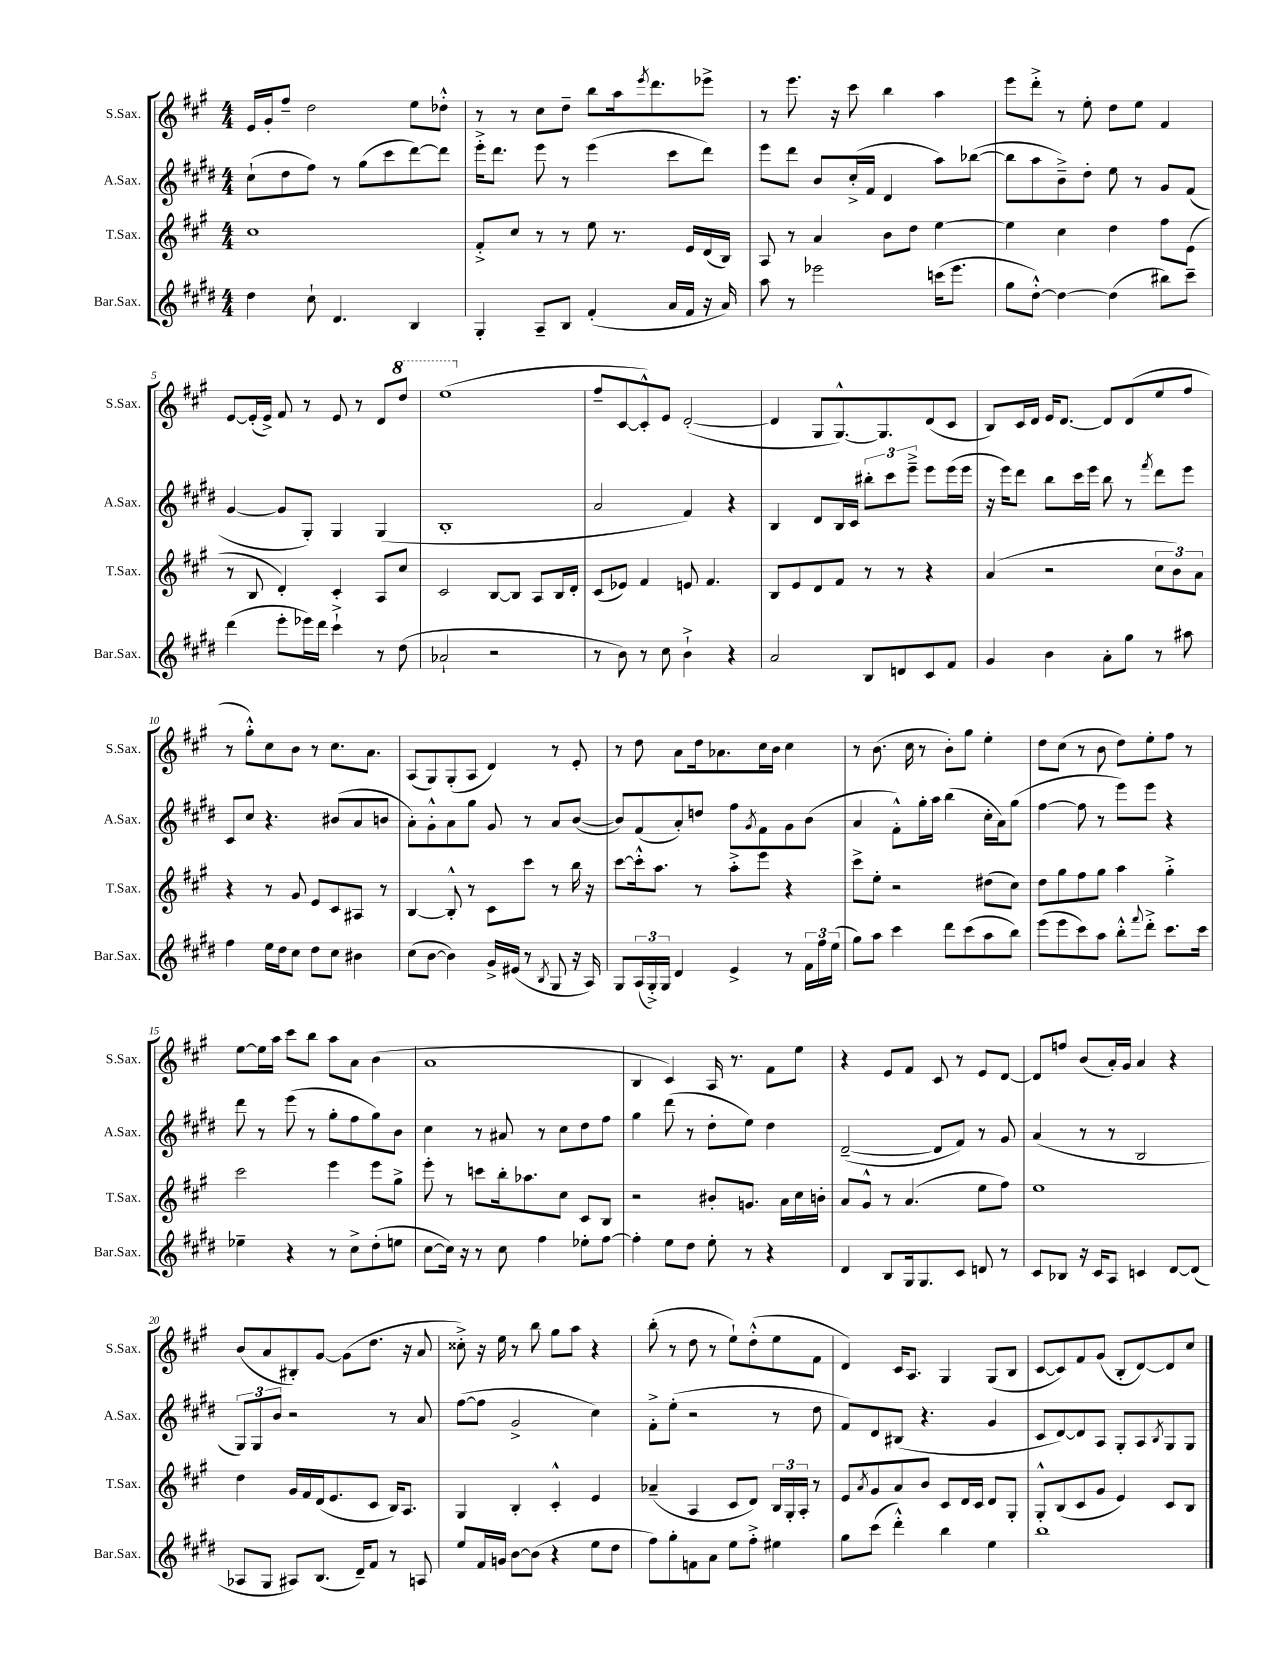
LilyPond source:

<<
\new StaffGroup <<
\new Staff = "s0" \with { instrumentName = "S.Sax." shortInstrumentName = "S.Sax." } {
    \clef treble \key a \major \numericTimeSignature \time 4/4
    e'16 gis'16-. fis''8-- d''2 e''8 des''8-.-^ |
    r8 r8 cis''8 d''8-- b''8 a''16 \acciaccatura { e'''8 } d'''8. ees'''8-> |
    r8 e'''8. r16 cis'''8 b''4 a''4 |
    e'''8 d'''8-.-> r8 e''8-. d''8 e''8 fis'4 |
    e'8~ e'16-.( e'16->) fis'8 r8 e'8 r8 d'8 \ottava #1 d'''8 |
    e'''1( \ottava #0 |
    fis''8-- cis'8~ cis'8-.-^) e'8 d'2~-.( |
    d'4 gis8 gis8.~-^) gis8. d'8( cis'8 |
    b8) cis'16 d'16 e'16 d'8.~ d'8 d'8( e''8 fis''8 |
    r8 gis''8-.-^) cis''8 b'8 r8 cis''8. a'8. |
    a8( gis8) gis8-.( a8 d'4) r8 e'8-. |
    r8 d''8 a'8 d''16 aes'8. cis''16 b'16 cis''4 |
    r8 b'8.( cis''16 r8 b'8-.) gis''8 e''4-. |
    d''8 cis''8( r8 b'8 d''8) e''8-. fis''8 r8 |
    e''8~ e''16 a''16 cis'''8 b''8 a''8 a'8 b'4( |
    a'1 |
    b4 cis'4) a16 r8. fis'8 e''8 |
    r4 e'8 fis'8 cis'8 r8 e'8 d'8~ |
    d'8 f''8 b'8( a'16-.) gis'16 a'4 r4 |
    b'8( a'8 bis8-.) gis'8~ gis'8( d''8. r16 a'8 |
    cisis''8-.->) r16 e''16 r8 b''8 gis''8 a''8 r4 |
    b''8-.( r8 d''8 r8 e''8-!) d''8-.-^( e''8 fis'8 |
    d'4) cis'16 a8. gis4 gis8( b8 |
    cis'8~ cis'8) fis'8 gis'8( b8-. d'8~) d'8 cis''8 \bar "|." |
}
\new Staff = "s1" \with { instrumentName = "A.Sax." shortInstrumentName = "A.Sax." } {
    \clef treble \key e \major \numericTimeSignature \time 4/4
    cis''8-!( dis''8 fis''8) r8 gis''8( cis'''8 dis'''8~) dis'''8 |
    e'''16-.-> dis'''8. e'''8 r8 e'''4( cis'''8 dis'''8) |
    e'''8 dis'''8 b'8 cis''16-.->( fis'16 dis'4 a''8) bes''8~( |
    bes''8 a''8 b'8--->) dis''8-. e''8 r8 gis'8 fis'8( |
    gis'4~ gis'8 gis8-.) gis4 gis4( |
    b1-. |
    a'2 fis'4) r4 |
    b4 dis'8 b16 cis'16 \tuplet 3/2 { bis''8-. cis'''8 e'''8---> } e'''8 e'''16( e'''16 |
    r16 e'''16) dis'''8 b''8 cis'''16 e'''16 b''8 r8 \acciaccatura { fis'''8 } dis'''8 e'''8 |
    cis'8 cis''8 r4. bis'8( a'8 b'8 |
    a'8-.) gis'8-.-^ a'8 gis''8 gis'8 r8 a'8 b'8~( |
    b'8) fis'8( a'8-.) d''8 fis''8 \acciaccatura { gis'8 } fis'8 gis'8 b'8( |
    a'4 fis'8-.-^) gis''16-. a''16 b''4( cis''16-. a'16) gis''8( |
    fis''4~ fis''8 r8 e'''8) e'''8 r4 |
    dis'''8 r8 e'''8( r8 gis''8-. fis''8 gis''8) b'8 |
    cis''4 r8 ais'8 r8 cis''8 dis''8 fis''8 |
    gis''4 dis'''8( r8 dis''8-. e''8) dis''4 |
    dis'2~--( dis'8 fis'8) r8 gis'8 |
    a'4( r8 r8 b2 |
    \tuplet 3/2 { gis8) gis8 b'8 } r2 r8 a'8 |
    fis''8~( fis''8 gis'2-> cis''4) |
    fis'8-.-> e''8-.( r2 r8 dis''8 |
    fis'8) dis'8 bis8( r4. gis'4 |
    cis'8 dis'8~) dis'8 a8 gis8-. a8 \acciaccatura { b8 } gis8 gis8 \bar "|." |
}
\new Staff = "s2" \with { instrumentName = "T.Sax." shortInstrumentName = "T.Sax." } {
    \clef treble \key a \major \numericTimeSignature \time 4/4
    cis''1 |
    fis'8-.-> cis''8 r8 r8 e''8 r8. e'16 d'16( b16) |
    a8 r8 a'4 b'8 d''8 e''4~ |
    e''4 cis''4 d''4 fis''8 e'8( |
    r8 b8 d'4-.) cis'4-. a8 cis''8 |
    cis'2 b8~ b8 a8 b16 d'16-. |
    cis'8( ees'8) fis'4 e'8 fis'4. |
    b8 e'8 d'8 fis'8 r8 r8 r4 |
    a'4( r2 \tuplet 3/2 { cis''8 b'8) a'8 } |
    r4 r8 gis'8 e'8 cis'8 ais8 r8 |
    b4~ b8-.-^ r8 cis'8 cis'''8 r8 b''16 r16 |
    cis'''8~ cis'''16-.-^ a''8. r8 a''8-.-> e'''8 r4 |
    cis'''8-> e''8-. r2 dis''8( cis''8) |
    d''8 gis''8 fis''8 gis''8 a''4 gis''4-.-> |
    cis'''2 e'''4 e'''8 gis''8-> |
    e'''8-. r8 c'''8 b''16-. aes''8. cis''8 cis'8 b8 |
    r2 bis'8-. g'8. a'16 cis''16 b'16-. |
    a'8 gis'8-^ r8 a'4.( e''8 fis''8) |
    e''1 |
    d''4 gis'16 fis'16 d'16( e'8. cis'8 b16) a8. |
    gis4 b4-. cis'4-.-^ e'4 |
    aes'4--( a4 cis'8 d'8) \tuplet 3/2 { b16 gis16-. a16-. } r8 |
    e'8 \acciaccatura { a'8 } gis'8 a'8 b'8 cis'8 d'16 cis'16 d'8 gis8-. |
    gis8-.-^ b8( cis'8 gis'8 e'4) cis'8 b8 \bar "|." |
}
\new Staff = "s3" \with { instrumentName = "Bar.Sax." shortInstrumentName = "Bar.Sax." } {
    \clef treble \key e \major \numericTimeSignature \time 4/4
    dis''4 cis''8-! dis'4. b4 |
    gis4-. a8-- b8 fis'4-.( a'16 fis'16 r16 a'16) |
    a''8 r8 ees'''2 c'''16( ees'''8. |
    gis''8 dis''8~-.-^) dis''4~ dis''4( bis''8) cis'''8-- |
    dis'''4( e'''8-. ees'''16) dis'''16 cis'''4-!-> r8 dis''8( |
    aes'2-! r2 |
    r8 b'8) r8 cis''8 b'4-!-> r4 |
    a'2 b8 d'8 cis'8 fis'8 |
    gis'4 b'4 a'8-. gis''8 r8 ais''8 |
    fis''4 e''16 dis''16 cis''8 dis''8 cis''8 bis'4 |
    cis''8( b'8~ b'4) gis'16-> eis'16( r8 \acciaccatura { b8 } gis8 r16 a16) |
    gis8 \tuplet 3/2 { a16( gis16-.->) gis16 } dis'4 e'4-> r8 \tuplet 3/2 { fis'16 fis''16 e''16( } |
    gis''8) a''8 cis'''4 dis'''8 cis'''8( a''8 b''8) |
    e'''8( e'''8 cis'''8) a''8 b''8-.-^ \appoggiatura { fis'''8 } dis'''8-.-> cis'''8. cis'''16 |
    ees''4-- r4 r8 cis''8-> dis''8-.( e''8 |
    cis''8~ cis''16) r16 r8 cis''8 fis''4 ees''8-. fis''8~ |
    fis''4-. e''8 dis''8 e''8-. r8 r4 |
    dis'4 b8 gis16 gis8. cis'8 d'8 r8 |
    cis'8 bes8 r16 cis'16 a8 c'4 dis'8~ dis'8( |
    aes8 gis8 ais8) b8.( dis'16--) fis'8 r8 a8 |
    e''8 fis'16 g'16 b'8~ b'8( r4 e''8 dis''8 |
    fis''8) gis''8-. f'8 a'8 e''8 fis''8-.-> eis''4 |
    gis''8 cis'''8( dis'''4-.-^) b''4 e''4 |
    b''1 \bar "|." |
}
>>
>>
